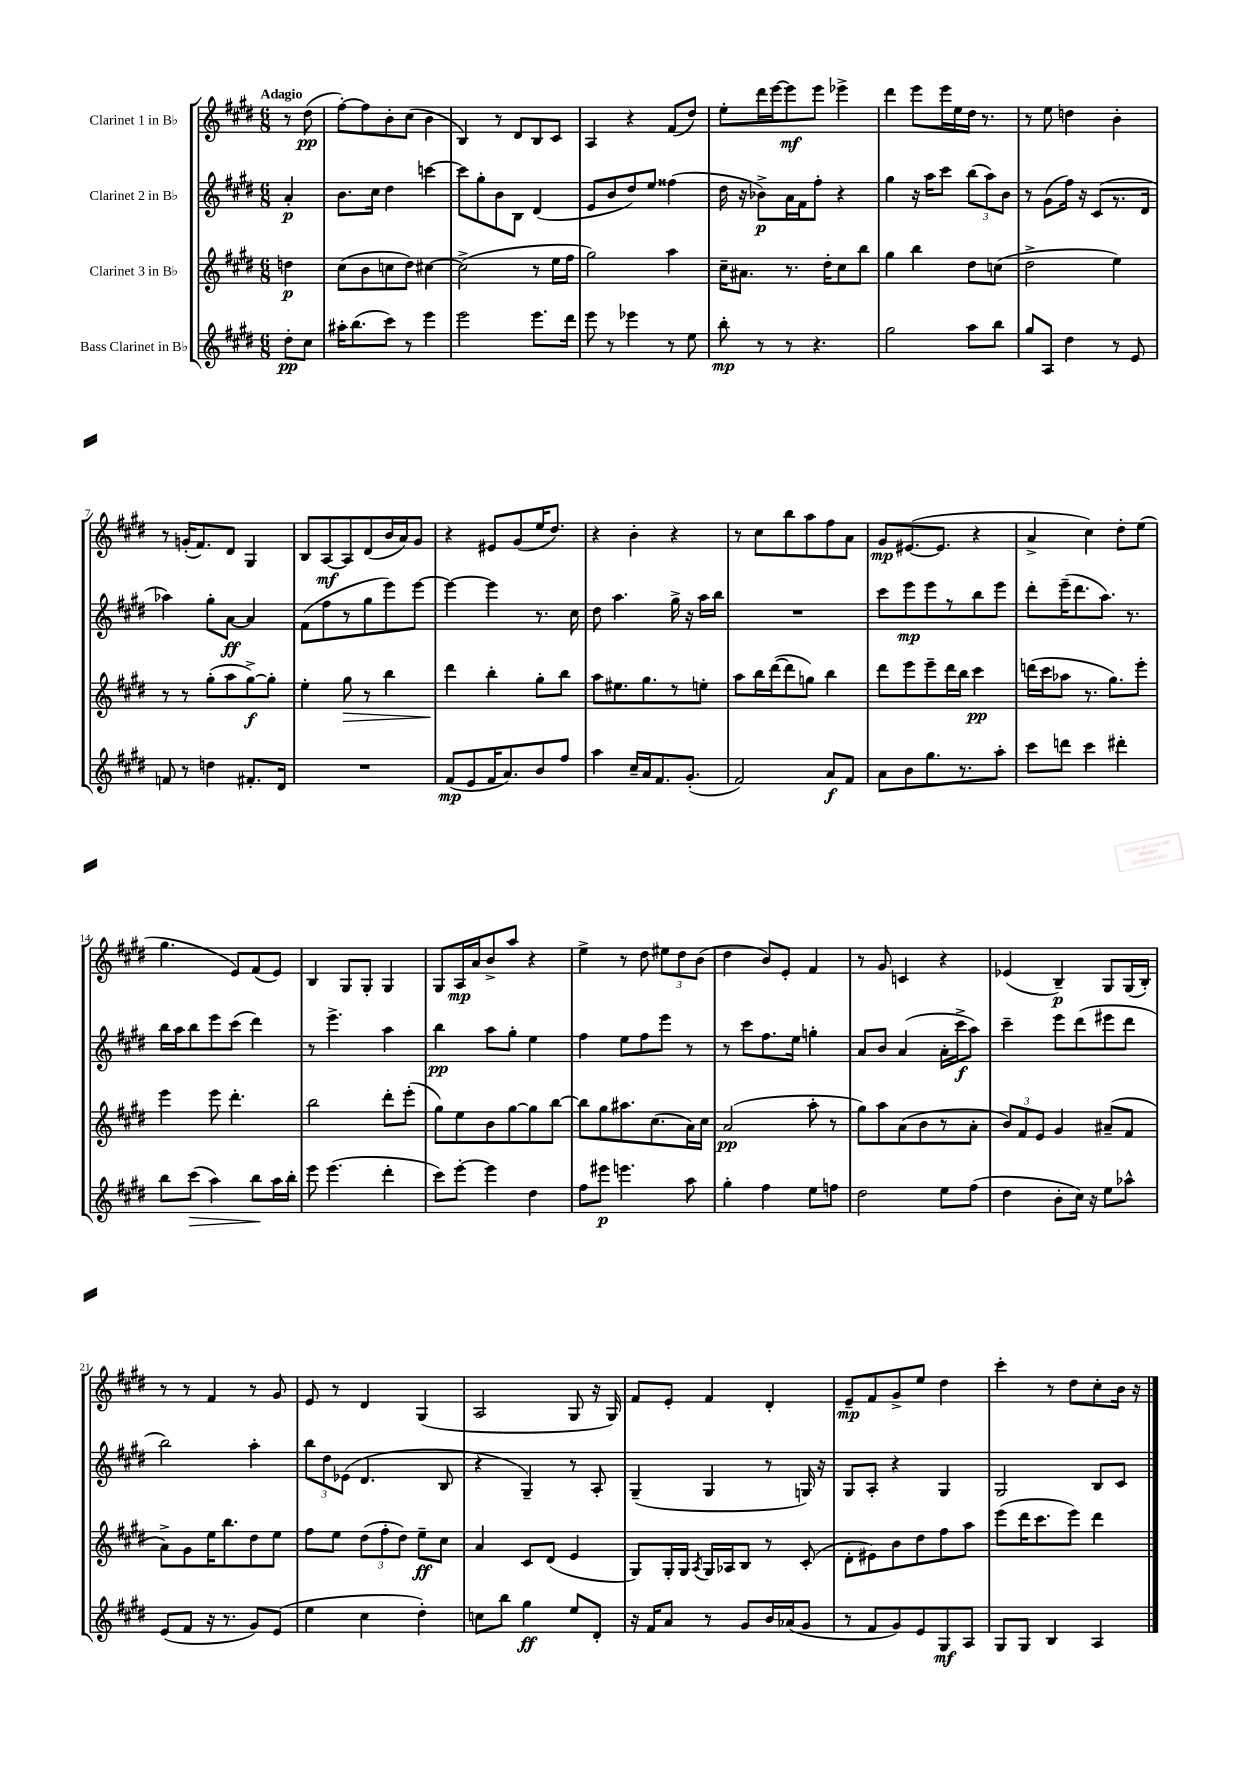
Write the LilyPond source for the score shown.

<<
\new StaffGroup <<
\new Staff = "s0" \with { instrumentName = "Clarinet 1 in Bb" } {
    \clef treble \key e \major \numericTimeSignature \time 6/8 \partial 4 \tempo "Adagio"
    \autoBeamOff r8 dis''8\pp( |
    fis''8[~-.) fis''8 b'8-. cis''8]( b'4 |
    b4) r8 dis'8[ b8 cis'8] |
    a4 r4 fis'8[( dis''8]) |
    e''8[-. dis'''16 e'''16~ e'''8\mf e'''8] ees'''4-> |
    dis'''4 e'''8[ e'''16 e''16 dis''16] r8. |
    r8 e''8 d''4 b'4-. |
    r8 g'16[-.( fis'8.) dis'8] gis4 |
    b8[ a8~\mf a8 dis'8( b'16 a'16) gis'8] |
    r4 eis'8[ gis'8( e''16 dis''8.]) |
    r4 b'4-. r4 |
    r8 cis''8[ b''8 a''8 fis''8 a'8] |
    gis'8[\mp eis'8.~( eis'8.] r4 |
    a'4-> cis''4) dis''8[-. e''8]( |
    gis''4. e'8[) fis'8( e'8]) |
    b4 gis8[ gis8]-. gis4 |
    gis8[ a16\mp a'16 b'8-> a''8] r4 |
    e''4-> r8 dis''8 \tuplet 3/2 { eis''8[ dis''8 b'8]( } |
    dis''4 b'8[) e'8]-. fis'4 |
    r8 gis'8 c'4 r4 |
    ees'4( b4--\p) gis8[ gis16( b16]-.) |
    r8 r8 fis'4 r8 gis'8 |
    e'8 r8 dis'4 gis4( |
    a2 gis8 r16 gis16) |
    fis'8[ e'8]-. fis'4 dis'4-. |
    e'8[--\mp fis'8 gis'8-> e''8] dis''4 |
    cis'''4-. r8 dis''8[ cis''8-. b'16] r16 \bar "|." |
}
\new Staff = "s1" \with { instrumentName = "Clarinet 2 in Bb" } {
    \clef treble \key e \major \numericTimeSignature \time 6/8 \partial 4
    \autoBeamOff a'4-.\p |
    b'8.[ cis''16] dis''4 c'''4~ |
    c'''8[ gis''8-. b'8 b8] dis'4( |
    e'8[ b'8 dis''8) e''8] fisis''4( |
    dis''16 r16 bes'8[->\p) a'16 fis'16 fis''8]-. r4 |
    gis''4 r16 a''16[ cis'''8] \tuplet 3/2 { b''8[( a''8) b'8] } |
    r8 gis'8[( fis''16]) r16 cis'8[( r8. dis'16] |
    aes''4) gis''8[-. a'8]~\ff a'4 |
    fis'8[( fis''8 r8 gis''8 e'''8) e'''8]~ |
    e'''4~ e'''4 r8. cis''16 |
    dis''8 a''4. gis''16-> r16 a''16[ b''16] |
    R2. |
    cis'''8[ e'''8\mp e'''8 r8 b''8 e'''8] |
    dis'''8[-. e'''16--( dis'''8. a''8.]) r8. |
    b''16[ a''16 b''8 e'''8 cis'''8]( dis'''4) |
    r8 e'''4.-> a''4 |
    b''4\pp a''8[ gis''8]-. e''4 |
    fis''4 e''8[ fis''8 e'''8] r8 |
    r8 cis'''8[ fis''8. e''16] g''4-. |
    a'8[ b'8] a'4( a'16[-. cis'''16->\f a''8]) |
    cis'''4-- e'''8[ dis'''8( eis'''8 dis'''8] |
    b''2) a''4-. |
    \tuplet 3/2 { b''8[ dis''8 ees'8]( } dis'4. b8 |
    r4 gis4--) r8 a8-. |
    gis4--( gis4 r8 g16) r16 |
    gis8[ a8]-. r4 gis4 |
    gis2 b8[ cis'8] \bar "|." |
}
\new Staff = "s2" \with { instrumentName = "Clarinet 3 in Bb" } {
    \clef treble \key e \major \numericTimeSignature \time 6/8 \partial 4
    \autoBeamOff d''4\p |
    cis''8[( b'8 c''8 dis''8]) cis''4~ |
    cis''2->( r8 e''16[ fis''16] |
    gis''2) a''4 |
    cis''16[-- ais'8.] r8. dis''16[-. cis''8 b''8] |
    gis''4 b''4 dis''8[ c''8]( |
    dis''2-> e''4) |
    r8 r8 gis''8[-.( a''8 gis''8~->\f) gis''8]-. |
    e''4-. gis''8\> r8 b''4 |
    dis'''4\! b''4-. gis''8[-. b''8] |
    a''8[ eis''8. gis''8. r8 e''8]-. |
    a''8[ b''16 dis'''16~( dis'''8 g''8]) b''4 |
    dis'''8[ e'''8 e'''8-- dis'''16 b''16] cis'''4\pp |
    d'''16[( cis'''16 aes''8] r8. gis''8.[) e'''8]-. |
    e'''4 e'''8 dis'''4.-. |
    b''2 dis'''8[-. e'''8]-.( |
    gis''8[) e''8 b'8 gis''8~ gis''8 b''8]~ |
    b''8[ gis''8 ais''8. cis''8.( a'16) cis''16] |
    a'2\pp( a''8-. r8 |
    gis''8[) a''8 a'8( b'8 r8 a'8]-. |
    \tuplet 3/2 { b'8[) fis'8 e'8] } gis'4 ais'8[--( fis'8] |
    a'8[->) gis'8 e''16 b''8. dis''8 e''8] |
    fis''8[ e''8] \tuplet 3/2 { dis''8[( fis''8-. dis''8]) } e''8[--\ff cis''8] |
    a'4 cis'8[ dis'8]( e'4 |
    gis8[) gis16-. gis16] \acciaccatura { a8 } gis16[ aes16 b8] r8 cis'8-.( |
    dis'8[-. eis'8) b'8 dis''8 fis''8 a''8] |
    e'''8[( dis'''16 cis'''8. e'''8]) dis'''4 \bar "|." |
}
\new Staff = "s3" \with { instrumentName = "Bass Clarinet in Bb" } {
    \clef treble \key e \major \numericTimeSignature \time 6/8 \partial 4
    \autoBeamOff dis''8[-.\pp cis''8] |
    ais''16[-. b''8.( cis'''8]) r8 e'''4 |
    e'''2 e'''8.[ dis'''16] |
    e'''8 r8 ees'''4 r8 e''8 |
    b''8-.\mp r8 r8 r4. |
    gis''2 a''8[ b''8] |
    gis''8[ a8] dis''4 r8 e'8 |
    f'8 r8 d''4 fis'8.[-. dis'16] |
    R2. |
    fis'8[\mp( e'8 fis'16 a'8.) b'8 fis''8] |
    a''4 cis''16[-- a'16 fis'8. gis'8.]-.( |
    fis'2) a'8[\f fis'8] |
    a'8[ b'8 gis''8. r8. a''8]-. |
    cis'''8[ d'''8] cis'''4 dis'''4-. |
    b''8[ cis'''8]\>( a''4) b''8[\! a''16 b''16]-. |
    e'''8 e'''4.( dis'''4-. |
    cis'''8[) e'''8]~-. e'''4 dis''4 |
    fis''8[ eis'''8]\p e'''4. a''8 |
    gis''4-. fis''4 e''8[ f''8] |
    dis''2 e''8[ fis''8]( |
    dis''4 b'8[-. cis''16]) r16 e''8[ aes''8]-^ |
    e'8[( fis'8] r16 r8. gis'8[) e'8]( |
    e''4 cis''4 dis''4-.) |
    c''8[ b''8] gis''4\ff e''8[ dis'8]-. |
    r16 fis'16[ a'8] r8 gis'8[ b'16 aes'16( gis'8] |
    r8 fis'8[ gis'8) e'8 gis8\mf a8] |
    gis8[ gis8] b4 a4 \bar "|." |
}
>>
>>
